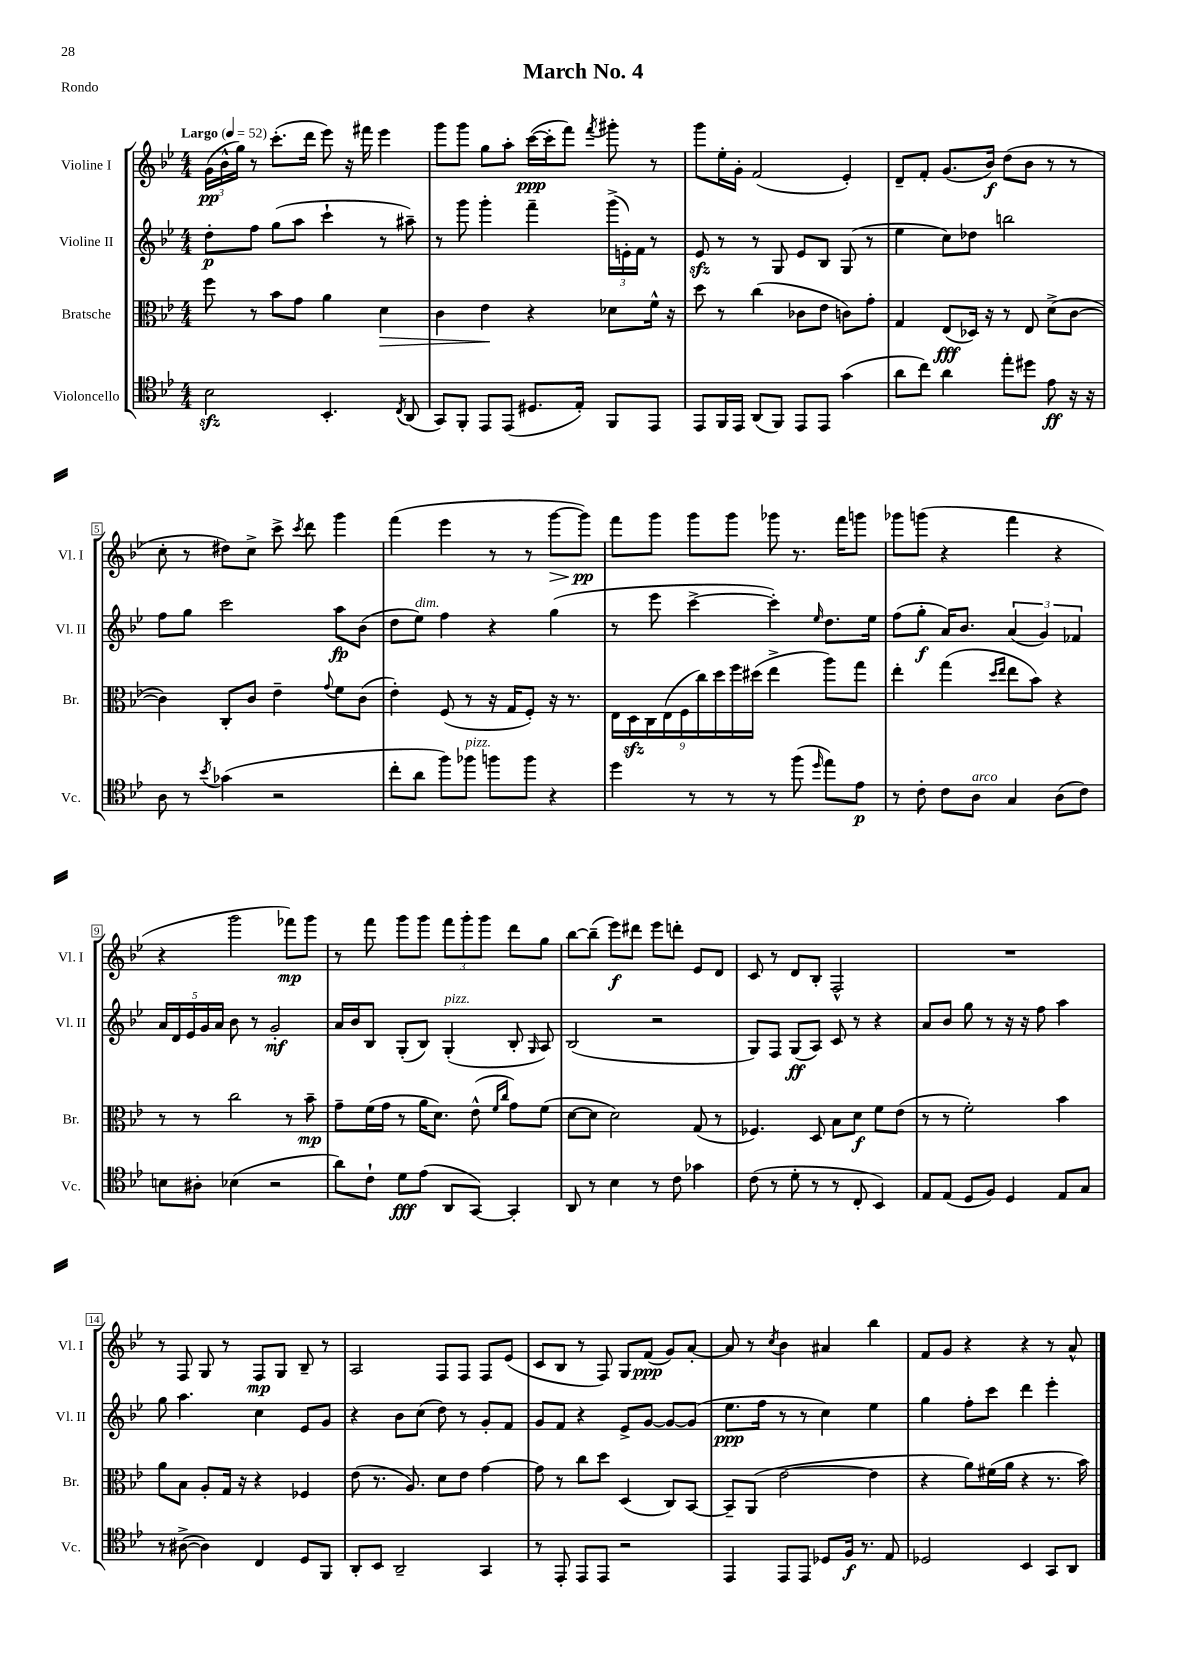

**kern	**kern	**kern	**kern
*staff4	*staff3	*staff2	*staff1
*clefC4	*clefC3	*clefG2	*clefG2
*k[b-e-]	*k[b-e-]	*k[b-e-]	*k[b-e-]
*M4/4	*M4/4	*M4/4	*M4/4
*MM52	*MM52	*MM52	*MM52
2B-\	8ff\	8dd'\L	(24g\LL
.	.	.	24b-^^\
.	.	.	24gg\JJ)
.	8r	8ff\J	8r
.	8b-\L	(8gg\L	(8.ccc'\L
.	8g\J	8aa\J	.
.	.	.	16ddd\Jk
4.BB-'/	4a\	4ccc`\	8eee-\)
.	.	.	16r
.	.	.	16fff#\
.	4d\	8r	4eee-\
8qC/	.	.	.
(8AA/	.	8aa#~\)	.
=	=	=	=
8GG/L)	4c\	8r	8ggg\L
8FF'/J	.	8ggg\	8ggg\J
8EE-/L	4e-\	4ggg'\	8gg\L
(8EE-/J	.	.	8aa'\J
8.D#/L	4r	4fff~\	([16ccc\LL
.	.	.	16ccc'\]J
.	.	.	8fff\J)
16E-'/Jk)	.	.	.
.	.	.	8qfff/
8FF/L	8d-\L	(24ggg^\LL	8ggg#'\
.	.	24e'\)	.
.	.	24f\JJ	.
8EE-/J	16f^^\Jk	8r	8r
.	16r	.	.
=	=	=	=
8EE-/L	8dd\	8e-/	8ggg\L
16FF/L	8r	8r	16ee-'\L
16EE-/JJ	.	.	16g'\JJ
(8AA/L	(4cc\	8r	(2f/
8FF/J)	.	8G/	.
8EE-/L	8c-\L	8e-/L	.
8EE-/J	8e-\J	8B-/J	.
(4g\	8c\L)	(8G/	4e-'/)
.	8g'\J	8r	.
=	=	=	=
8a\L	4G/	4ee-\	8d~/L
8cc\J)	.	.	8f'/J
4a\	(8E-/L	8cc\L)	(8.g/L
.	16D-/Jk)	8dd-\J	.
.	16r	.	16b-/Jk)
8ee-'\L	8r	2bb\	(8dd\L
8dd#\J	8E-/	.	8b-\J
8e-\	(8d^\L	.	8r
16r	[8c\J	.	8r
16r	.	.	.
=	=	=	=
8A\	4c\])	8ff\L	8cc'\
8r	.	8gg\J	8r
8qb-/	.	.	.
(4g-\	8C'/L	2ccc\	8dd#\L)
.	8c/J	.	8cc^\J
2r	4e-~\	.	8ccc^\
.	.	.	8qccc/
.	.	.	8ddd\
.	8qqg/	.	.
.	8f\L	8aa\L	4ggg\
.	(8c\J	(8b-\J	.
=	=	=	=
8cc'\L	4e-'\)	8dd\L	(4fff\
8a\J	.	8ee-\J)	.
8ff\L)	(8F/	4ff\	4eee-\
8ff-\J	8r	.	.
8ff\L	16r	4r	8r
.	16G/LK	.	.
8ff\J	8F'/J)	.	8r
4r	16r	(4gg\	[8ggg\L
.	8.r	.	.
.	.	.	8ggg\]J)
=	=	=	=
4dd\	18E-\LL	8r	8fff\L
.	18D\	.	.
.	18C\	.	.
.	.	8eee-\	8ggg\J
.	(18E-\	.	.
.	18F\	.	.
8r	.	[4ccc^\	8ggg\L
.	18cc\)	.	.
.	18dd\	.	.
8r	.	.	8ggg\J
.	18ff\	.	.
.	(18dd#\JJ	.	.
8r	4ee-^\	4ccc'\])	8ggg-\
(8ff\	.	.	8.r
16qqdd/	.	16qqee-/	.
8ee-\L)	8aa\L)	8.dd\L	.
.	.	.	16fff\LK
8e-\J	8gg\J	.	8ggg\J
.	.	16ee-\Jk	.
=	=	=	=
8r	4ee-'\	(8ff\L	8ggg-\L
8c'\	.	8gg'\J	(8ggg\J
8c\L	(4gg\	16a/LK)	4r
.	.	8.b-/J	.
8A\J	.	.	.
.	16qqdd/LL	.	.
.	16qqee-/JJ	.	.
4G/	8ee-\L	(6a/	4fff\
.	8b-\J)	.	.
.	.	6g/)	.
(8A\L	4r	.	4r
.	.	6f-/	.
8c\J)	.	.	.
=	=	=	=
8B\L	8r	20a/LL	4r
.	.	20d/	.
.	.	20e-/	.
8A#'\J	8r	.	.
.	.	20g/	.
.	.	20a/JJ	.
(4B-\	2cc\	8b-\	2ggg\
.	.	8r	.
2r	.	2g'/	.
.	8r	.	8fff-\L)
.	8b-~\	.	8ggg\J
=	=	=	=
8a\L)	8g~\L	16a/LL	8r
.	.	16b-/J	.
8c`\J	(16f\L	8B-/J	8fff\
.	16g\JJ	.	.
8d\L	8r	(8G'/L	8ggg\L
(8e-\J	16a\LK	8B-/J)	8ggg\J
.	8.d\J)	.	.
8AA/L	.	(4G'/	12fff\L
.	.	.	12ggg'\
[8GG/J)	(8e-^^\	.	.
.	.	.	12ggg\J
.	16qqf/LL	.	.
.	16qqcc/JJ	.	.
4GG'/]	8g\L)	8B-'/	8ddd\L
.	.	16qqG/	.
.	(8f\J	8A/)	8gg\J
=	=	=	=
8AA/	[8d\L	(2B-/	[8bb-\L
8r	8d\]J	.	(8bb-~\]J
4B-\	2d\)	.	8eee-\L)
.	.	.	8ddd#\J
8r	.	2r	8eee-\L
8c\	.	.	8ddd'\J
4g-\	(8G/	.	8e-/L
.	8r	.	8d/J
=	=	=	=
(8c\	4.F-/)	8G/L)	8c/
8r	.	8F/J	8r
8d'\	.	(8G/L	8d/L
8r	8D/	8A/J)	8B-'/J
8r	8B-\L	8c/	2F^^/
8C'/	8d\J	8r	.
4BB-/)	8f\L	4r	.
.	(8e-\J	.	.
=	=	=	=
8E-/L	8r	8a/L	1r
(8E-/J	8r	8b-/J	.
8D/L	2f'\)	8gg\	.
8F/J)	.	8r	.
4D/	.	16r	.
.	.	16r	.
.	.	8ff\	.
8E-/L	4b-\	4aa\	.
8G/J	.	.	.
=	=	=	=
8r	8a\L	8gg\	8r
([8A#^\	8B-\J	4.aa\	8F/
4A#\])	8A'/L	.	8G/
.	16G/Jk	.	8r
.	16r	.	.
4C/	4r	4cc\	8F/L
.	.	.	8G/J
8D/L	4F-/	8e-/L	8B-~/
8FF/J	.	8g/J	8r
=	=	=	=
8AA'/L	(8e-\	4r	2A/
8BB-/J	8.r	.	.
2AA~/	.	8b-\L	.
.	8.A/)	.	.
.	.	(8cc\J	.
.	8d\L	8dd\)	8F/L
.	8e-\J	8r	8F/J
4GG/	[4g\	8g'/L	8F/L
.	.	8f/J	(8e-/J
=	=	=	=
8r	8g\]	8g/L	8c/L
8EE-'/	8r	8f/J	8B-/J
8EE-/L	8cc\L	4r	8r
8EE-/J	8dd\J	.	8F/)
2r	(4D/	8e-^/L	8G/L
.	.	[8g/J	(8f/J
.	8C/L)	8g/_L	8g/L)
.	[8BB-/J	(8g/]J	[8a'/J
=	=	=	=
4EE-/	8BB-~/]L	8.ee-\L	8a/]
.	(8AA/J	.	8r
.	.	16ff\Jk	.
.	.	.	8qcc/
8EE-/L	[2e-\	8r	4b-\
8EE-/J	.	8r	.
8D-/L	.	4cc\)	4a#/
16F/Jk	.	.	.
8.r	.	.	.
.	4e-\]	4ee-\	4bb-\
8E-/	.	.	.
=	=	=	=
2D-/	4r	4gg\	8f/L
.	.	.	8g/J
.	8a\L)	8ff'\L	4r
.	(16f#\L	8ccc\J	.
.	16a\JJ	.	.
4BB-/	4r	4ddd\	4r
8GG/L	8.r	4eee-'\	8r
8AA/J	.	.	8a^^/
.	16b-\)	.	.
==	==	==	==
*-	*-	*-	*-
